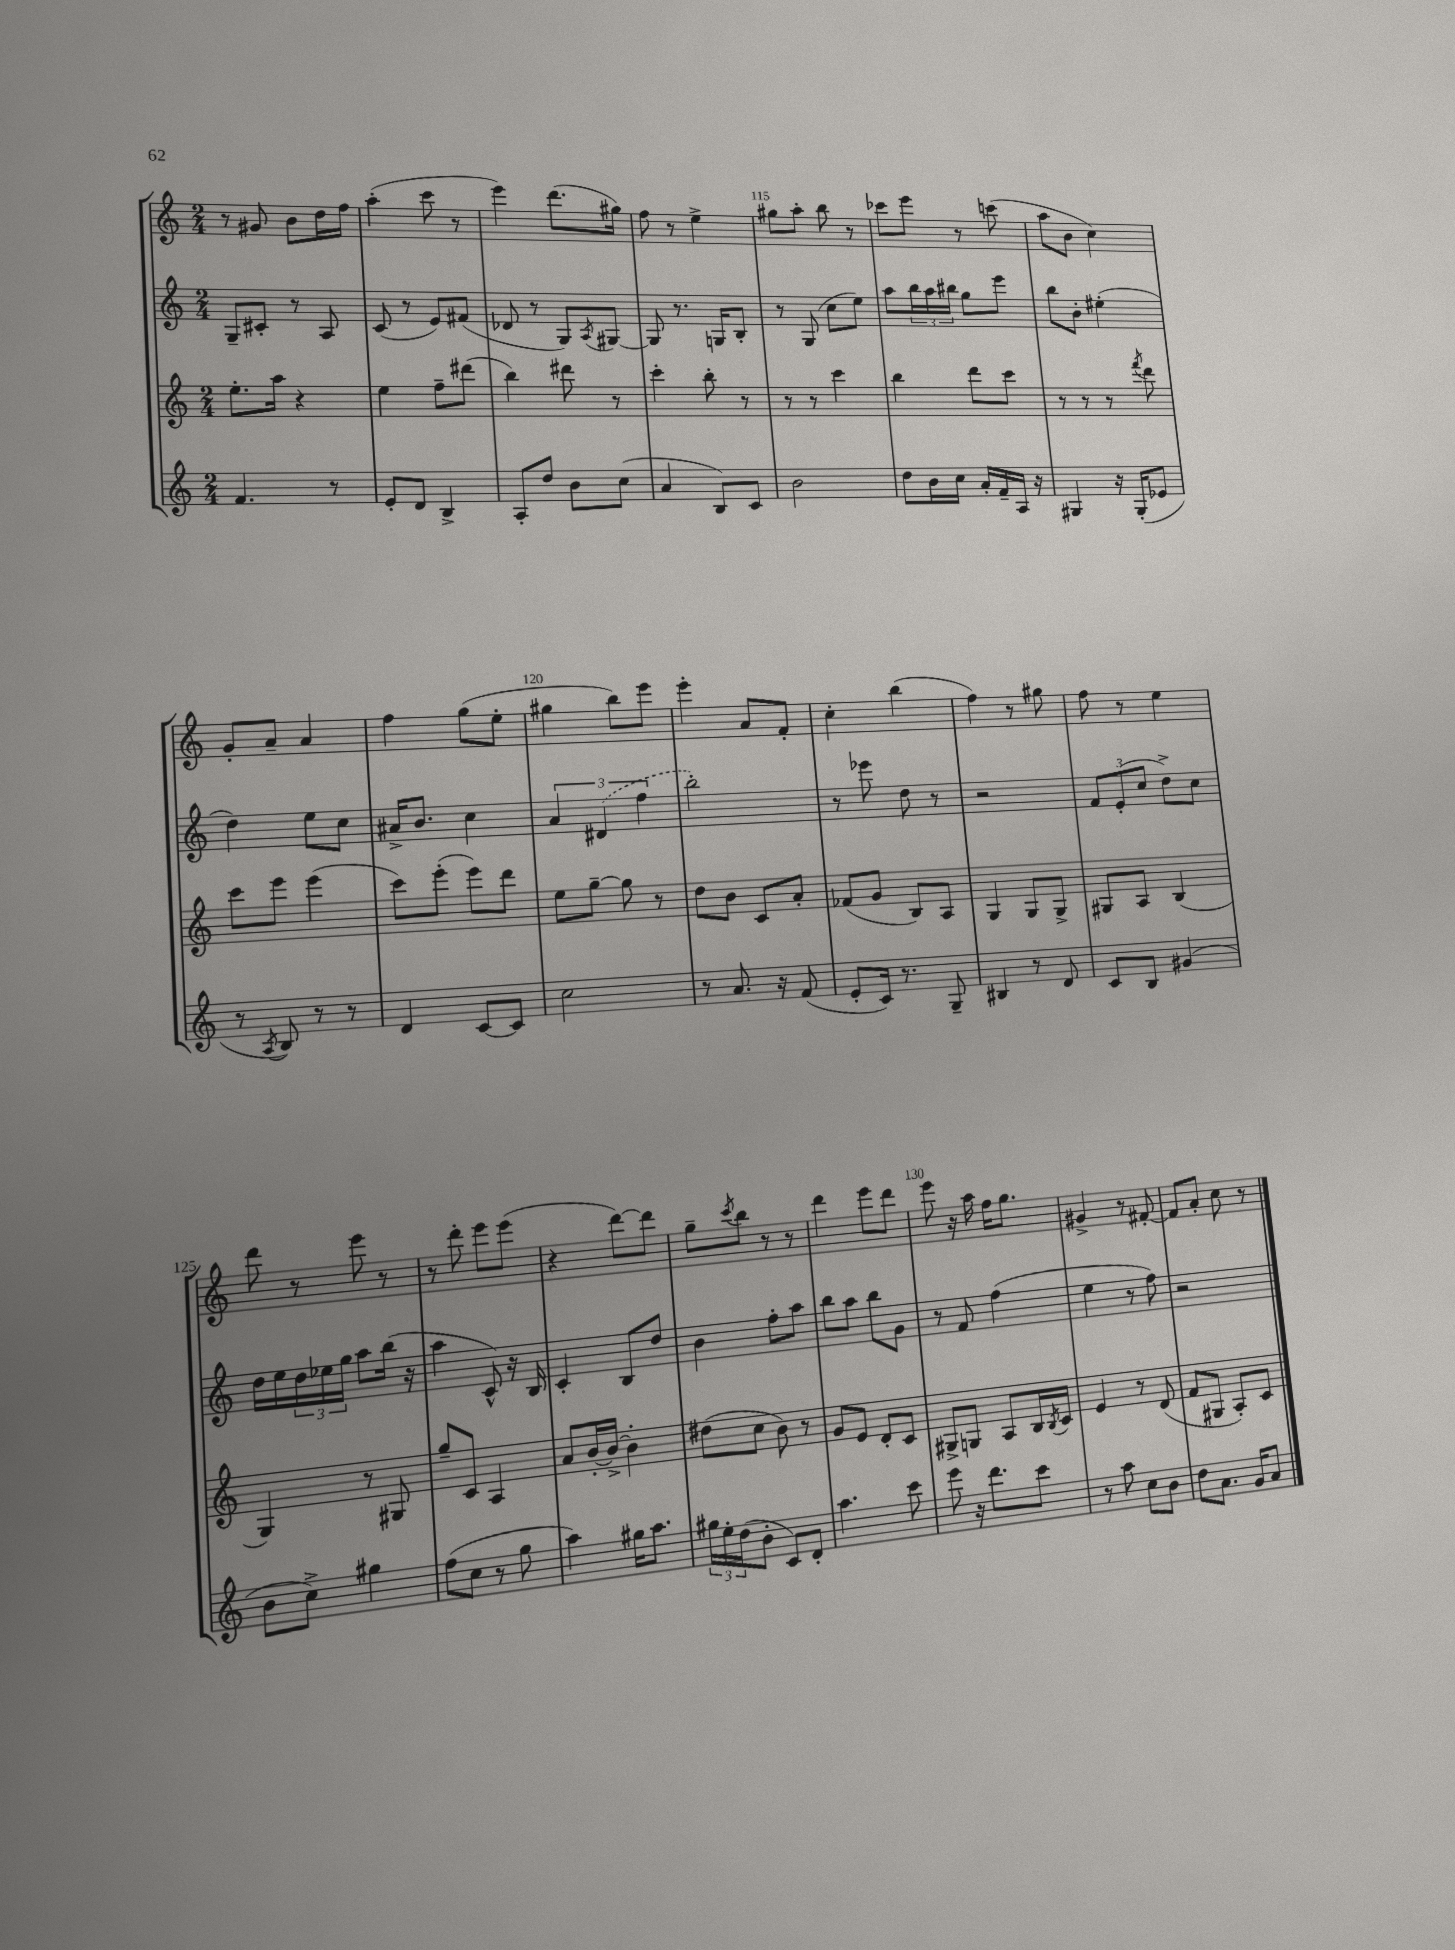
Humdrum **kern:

**kern	**kern	**kern	**kern
*staff4	*staff3	*staff2	*staff1
*clefG2	*clefG2	*clefG2	*clefG2
*k[]	*k[]	*k[]	*k[]
*M2/4	*M2/4	*M2/4	*M2/4
4.f/	8.ee'\L	8G~/L	8r
.	.	8c#'/J	8g#/
.	16aa\Jk	.	.
.	4r	8r	8b\L
8r	.	8A/	16dd\L
.	.	.	16ff\JJ
=	=	=	=
8e'/L	4ee\	(8c/	(4aa'\
8d/J	.	8r	.
4B^/	8ff~\L	8e/L)	8ccc\
.	(8ddd#\J	(8f#/J	8r
=	=	=	=
8A'/L	4bb\)	8d-/	4eee\)
8dd/J	.	8r	.
8b\L	8ddd#\	8G/L)	(8.ddd\L
.	.	8qA/	.
(8cc\J	8r	[8G#/J	.
.	.	.	16gg#\Jk)
=	=	=	=
4a/	4ccc'\	8G#/]	8ff\
.	.	8.r	8r
8B/L)	8bb'\	.	4ee^\
.	.	16G/LK	.
8c/J	8r	8B'/J	.
=	=	=	=
2b\	8r	8r	8gg#\L
.	8r	(8G/	8aa'\J
.	4ccc\	8cc\L	8bb\
.	.	8ee\J)	8r
=	=	=	=
8dd\L	4bb\	8aa\L	8ccc-\L
16b\L	.	24bb\L	8eee\J
.	.	24aa\	.
16cc\JJ	.	.	.
.	.	24bb#\JJ	.
16a'/LL	8ddd\L	8gg\L	8r
16f~/	.	.	.
16A/JJ	8ccc\J	8eee\J	(8ccc\
16r	.	.	.
=	=	=	=
4G#/	8r	8bb\L	8aa\L
.	8r	8b'\J	8b\J
16r	8r	(4ee#'\	4cc\)
(16G#'/LK	.	.	.
.	8qfff/	.	.
8e-/J	8ddd\	.	.
=	=	=	=
8r	8ccc\L	4dd\)	8g'/L
8qA/	.	.	.
8B/)	8eee\J	.	8a~/J
8r	(4eee\	8ee\L	4a/
8r	.	8cc\J	.
=	=	=	=
4d/	8ccc\L)	16a#^/LK	4ff\
.	.	8.b/J	.
.	(8eee'\J	.	.
[8c/L	8eee\L)	4cc\	(8gg\L
8c/]J	8ddd\J	.	8ee'\J
=	=	=	=
2cc\	8ee\L	6a/	4gg#\
.	[8gg~\J	.	.
.	.	(6d#/	.
.	8gg\]	.	8bb\L)
.	.	6ff\	.
.	8r	.	8eee\J
=	=	=	=
8r	8dd\L	2bb'\)	4eee'\
8.a/	8b\J	.	.
.	8c/L	.	8a/L
16r	.	.	.
(8f/	8a'/J	.	8f'/J
=	=	=	=
8e'/L	(8f-/L	8r	4cc'\
16c/Jk)	8g/J	8eee-\	.
8.r	.	.	.
.	8B/L)	8dd\	(4bb\
8G~/	8A/J	8r	.
=	=	=	=
4B#/	4G/	2r	4ff\)
8r	8G/L	.	8r
8d/	8G^/J	.	8gg#\
=	=	=	=
8c/L	8G#/L	12f/L	8ff\
.	.	(12e'/	.
8B/J	8A/J	.	8r
.	.	12cc/J	.
(4g#/	(4B/	8dd^\L)	4ee\
.	.	8cc\J	.
=	=	=	=
8b\L	4G/)	16dd\LL	8ddd\
.	.	16ee\	.
8cc^\J)	.	24dd\	8r
.	.	24ee-\	.
.	.	24gg\JJ	.
4gg#\	8r	8aa\L	8eee\
.	8G#/	(16bb\Jk	8r
.	.	16r	.
=	=	=	=
(8ff\L	8gg~/L	4aa\	8r
8cc\J	8c/J	.	8ddd'\
8r	4A/	8c^^/)	8eee\L
8gg\	.	16r	(8eee\J
.	.	16B/	.
=	=	=	=
4aa\)	8a/L	4c'/	4r
.	[16b'/L	.	.
.	16b^/_JJ	.	.
16gg#\LK	4b'\]	8B/L	[8ddd\L)
8.aa\J	.	.	.
.	.	8dd/J	8ddd\]J
=	=	=	=
24gg#\LL	(8dd#\L	4b\	8gg~\L
24ee'\	.	.	.
(24dd\J	.	.	.
.	.	.	8qccc/
8b'\J	8cc\J	.	8bb\J
8c/L)	8b\)	8ff'\L	8r
8d'/J	8r	8aa\J	8r
=	=	=	=
4.aa\	8g/L	8bb\L	4ddd\
.	8e/J	8aa\J	.
.	8d'/L	8bb\L	8eee\L
8ccc\	8c/J	8g\J	8ddd\J
=	=	=	=
8eee\	8G#^/L	8r	8eee\
16r	8G/J	8f/	16r
8.ddd\L	.	.	16aa\
.	8A/L	(4ff\	16ff\LK
.	.	.	8.gg\J
8ccc\J	16B/L	.	.
.	8qB/	.	.
.	16c/JJ	.	.
=	=	=	=
8r	4e/	4ee\	4g#^/
8aa\	.	.	.
8cc\L	8r	8r	8r
8b\J	(8d/	8ff\)	[8f#'/
=	=	=	=
8dd\L	8f/L	2r	8f#/]L
8.a\J	8G#/J	.	8a'/J
.	8A'/L)	.	8cc\
16g/LK	.	.	.
8a/J	8c/J	.	8r
==	==	==	==
*-	*-	*-	*-
